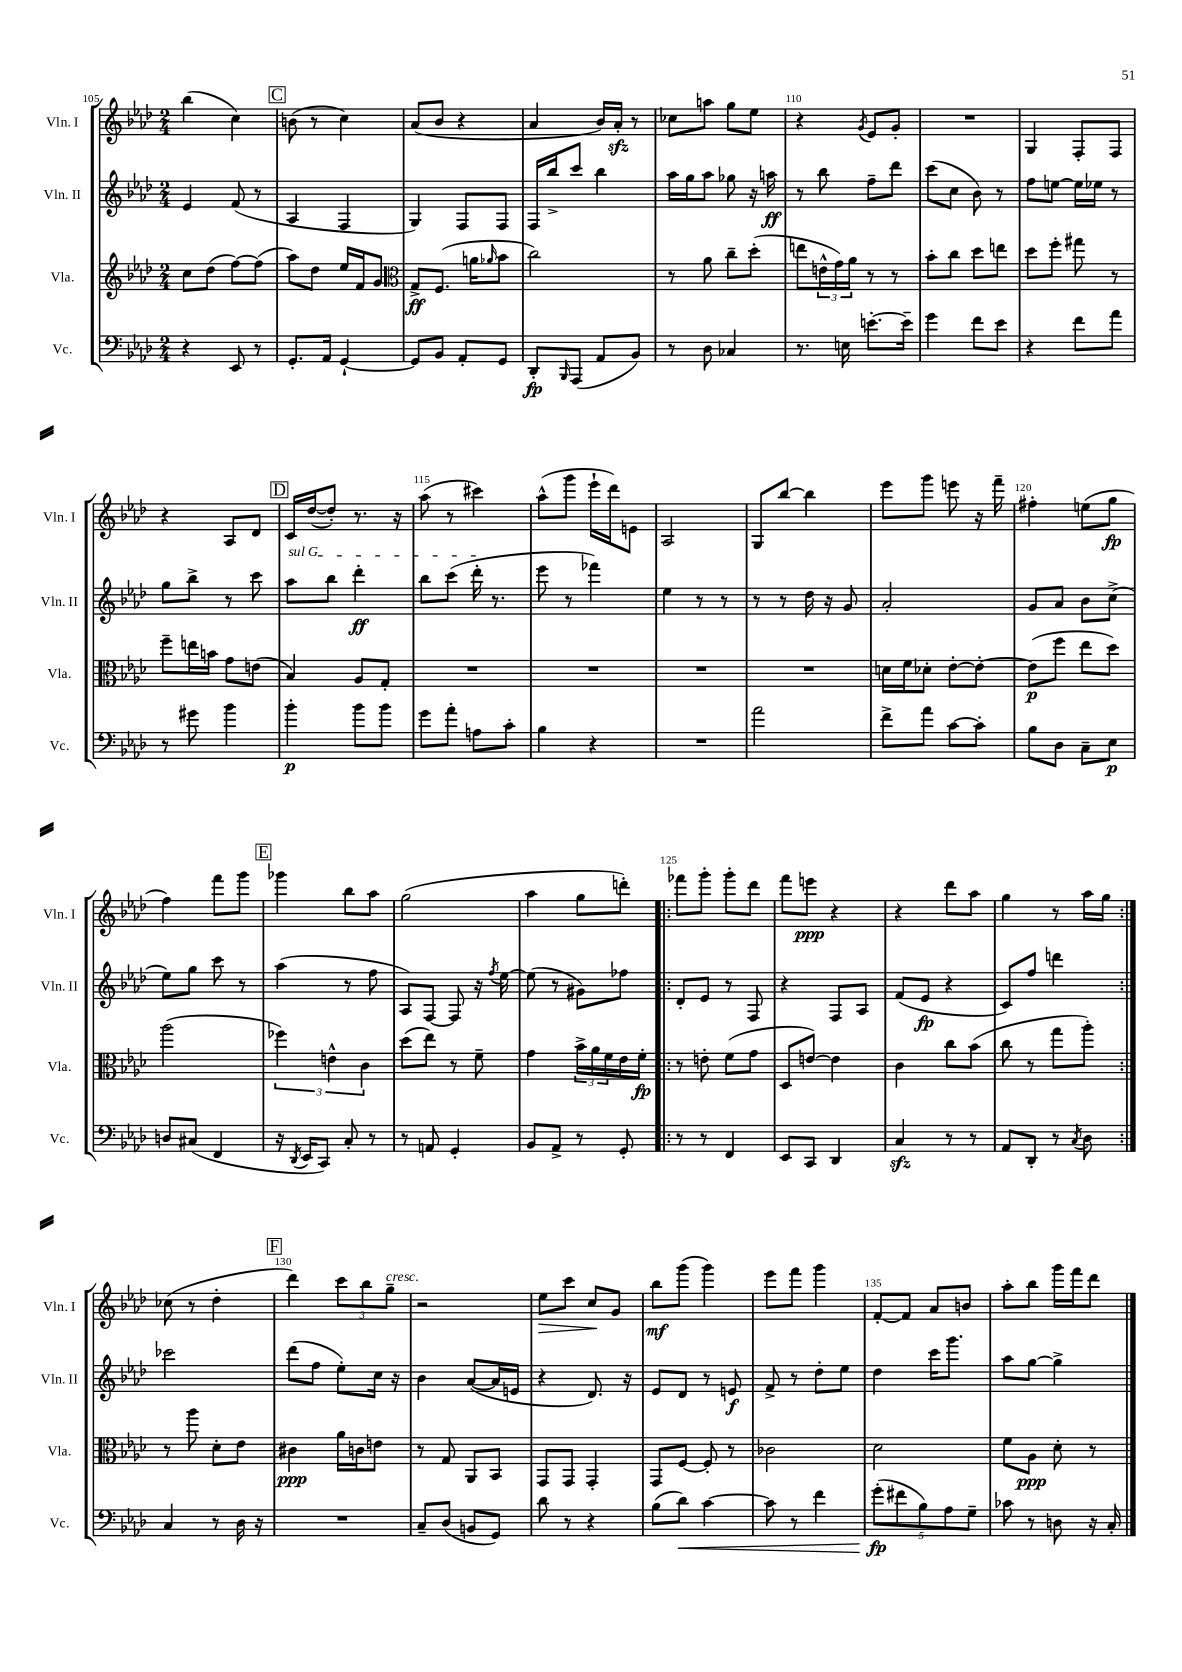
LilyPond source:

<<
\new StaffGroup <<
\new Staff = "s0" \with { instrumentName = "Vln. I" shortInstrumentName = "Vln. I" } {
    \clef treble \key aes \major \numericTimeSignature \time 2/4
    bes''4( c''4) |
    \mark \markup { \box "C" } b'8( r8 c''4) |
    aes'8( bes'8 r4 |
    aes'4 bes'16) aes'16-.\sfz r8 |
    ces''8 a''8 g''8 ees''8 |
    r4 \acciaccatura { g'8 } ees'8 g'8-. |
    R2 |
    g4 f8-. f8 |
    r4 aes8 des'8 |
    \mark \markup { \box "D" } c'16 des''16~( des''8-.) r8. r16 |
    aes''8( r8 cis'''4) |
    aes''8-^( g'''8 ees'''16-! des'''16) e'8 |
    aes2 |
    g8 bes''8~ bes''4 |
    ees'''8 g'''8 e'''8 r16 f'''16-- |
    fis''4-. e''8( g''8\fp |
    f''4) f'''8 g'''8 |
    \mark \markup { \box "E" } ges'''4 bes''8 aes''8 |
    g''2( |
    aes''4 g''8 d'''8-.) |
    \repeat volta 2 { fes'''8 g'''8-. g'''8-. des'''8 |
    f'''8 e'''8\ppp r4 |
    r4 des'''8 aes''8 |
    g''4 r8 aes''16 g''16 | }
    ces''8( r8 des''4-. |
    \mark \markup { \box "F" } des'''4) \tuplet 3/2 { c'''8 bes''8 g''8--^\markup { \italic "cresc." } } |
    r2 |
    ees''8\> c'''8 c''8\! g'8 |
    bes''8\mf g'''8( g'''4) |
    ees'''8 f'''8 g'''4 |
    f'8~-. f'8 aes'8 b'8 |
    aes''8-. bes''8 g'''16 f'''16 des'''8 \bar "|." |
}
\new Staff = "s1" \with { instrumentName = "Vln. II" shortInstrumentName = "Vln. II" } {
    \clef treble \key aes \major \numericTimeSignature \time 2/4
    ees'4 f'8( r8 |
    \mark \markup { \box "C" } aes4 f4 |
    g4) f8 f8 |
    f16 bes''16-> c'''8 bes''4 |
    aes''16 g''16 aes''8 ges''8 r16 a''16\ff |
    r8 bes''8 f''8-- des'''8 |
    c'''8( c''8 bes'8) r8 |
    f''8 e''8~ e''16 ees''16 r8 |
    g''8 bes''8-> r8 c'''8 |
    \mark \markup { \box "D" } \once \override TextSpanner.bound-details.left.text = \markup { \italic "sul G" } aes''8\startTextSpan bes''8 des'''4-.\ff |
    bes''8 c'''8( des'''16-.\stopTextSpan r8. |
    ees'''8 r8 fes'''4) |
    ees''4 r8 r8 |
    r8 r8 des''16 r16 g'8 |
    aes'2-. |
    g'8 aes'8 bes'8 c''8->( |
    ees''8) g''8 c'''8 r8 |
    \mark \markup { \box "E" } aes''4( r8 f''8 |
    aes8) f8~ f8 r16 \acciaccatura { f''8 } ees''16~ |
    ees''8( r8 gis'8) fes''8 |
    \repeat volta 2 { des'8-. ees'8 r8 f8 |
    r4 f8 aes8 |
    f'8( ees'8\fp r4 |
    c'8) f''8 d'''4 | }
    ces'''2 |
    \mark \markup { \box "F" } des'''8( f''8 ees''8-.) c''16 r16 |
    bes'4 aes'8~( aes'16 e'16 |
    r4 des'8.) r16 |
    ees'8 des'8 r8 e'8\f |
    f'8-> r8 des''8-. ees''8 |
    des''4 c'''16 g'''8. |
    aes''8 g''8~ g''4-> \bar "|." |
}
\new Staff = "s2" \with { instrumentName = "Vla." shortInstrumentName = "Vla." } {
    \clef treble \key aes \major \numericTimeSignature \time 2/4
    c''8 des''8( f''8~) f''8( |
    \mark \markup { \box "C" } aes''8) des''8 ees''16 f'16 g'8 |
    \clef alto g8->\ff f8.( a'16 \grace { aes'16 } bes'8 |
    c''2) |
    r8 aes'8 c''8-- des''8-.( |
    e''8 \tuplet 3/2 { e'16-^ g'16) aes'16 } r8 r8 |
    bes'8-. c''8 des''8 e''8 |
    des''8 f''8-. gis''8 r8 |
    f''8-- e''16 b'16 g'8 e'8( |
    \mark \markup { \box "D" } bes4) aes8 g8-. |
    R2 |
    R2 |
    R2 |
    R2 |
    d'16 f'16 des'8-. ees'8~-. ees'8~-. |
    ees'8\p( f''8 ees''8 des''8) |
    aes''2( |
    \mark \markup { \box "E" } \tuplet 3/2 { fes''4) e'4-^ c'4 } |
    des''8( ees''8) r8 f'8-- |
    g'4 \tuplet 3/2 { bes'16-> aes'16 f'16 } ees'16 f'16-.\fp |
    \repeat volta 2 { r8 e'8-. f'8( g'8 |
    des8 e'8~) e'4 |
    c'4 c''8 bes'8( |
    c''8 r8 g''8 aes''8-.) | }
    r8 aes''8 des'8-. ees'8 |
    \mark \markup { \box "F" } cis'4\ppp aes'16 c'16 e'8 |
    r8 g8 aes,8 bes,8 |
    g,8 g,8 g,4-. |
    g,8 f8~ f8-. r8 |
    ces'2 |
    des'2 |
    f'8 aes8\ppp des'8-. r8 \bar "|." |
}
\new Staff = "s3" \with { instrumentName = "Vc." shortInstrumentName = "Vc." } {
    \clef bass \key aes \major \numericTimeSignature \time 2/4
    r4 ees,8 r8 |
    \mark \markup { \box "C" } g,8.-. aes,16 g,4~-! |
    g,8 bes,8 aes,8-. g,8 |
    des,8-.\fp \grace { bes,,16 } aes,,8( aes,8 bes,8) |
    r8 des8 ces4 |
    r8. e16 e'8.~-. e'16-- |
    g'4 f'8 ees'8 |
    r4 f'8 aes'8 |
    r8 gis'8 bes'4 |
    \mark \markup { \box "D" } bes'4-.\p bes'8 bes'8 |
    g'8 aes'8-. a8 c'8-. |
    bes4 r4 |
    R2 |
    aes'2 |
    f'8-> aes'8 c'8~ c'8-. |
    bes8 des8 c8-- ees8\p |
    d8 cis8( f,4 |
    \mark \markup { \box "E" } r16 \acciaccatura { des,8 } ees,16 c,8) c8-. r8 |
    r8 a,8 g,4-. |
    bes,8 aes,8-> r8 g,8-. |
    \repeat volta 2 { r8 r8 f,4 |
    ees,8 c,8 des,4 |
    c4\sfz r8 r8 |
    aes,8 des,8-. r8 \acciaccatura { c8 } des8 | }
    c4 r8 des16 r16 |
    \mark \markup { \box "F" } R2 |
    c8-- des8( b,8 g,8) |
    des'8 r8 r4 |
    bes8( des'8\<) c'4~ |
    c'8 r8 f'4 |
    \tuplet 5/4 { g'8-.\fp\!( fis'8 bes8) aes8 g8-- } |
    ces'8 r8 d8 r16 c16-. \bar "|." |
}
>>
>>
\layout { \context { \Score currentBarNumber = #105 \override BarNumber.break-visibility = ##(#f #t #t) barNumberVisibility = #(every-nth-bar-number-visible 5) } }
